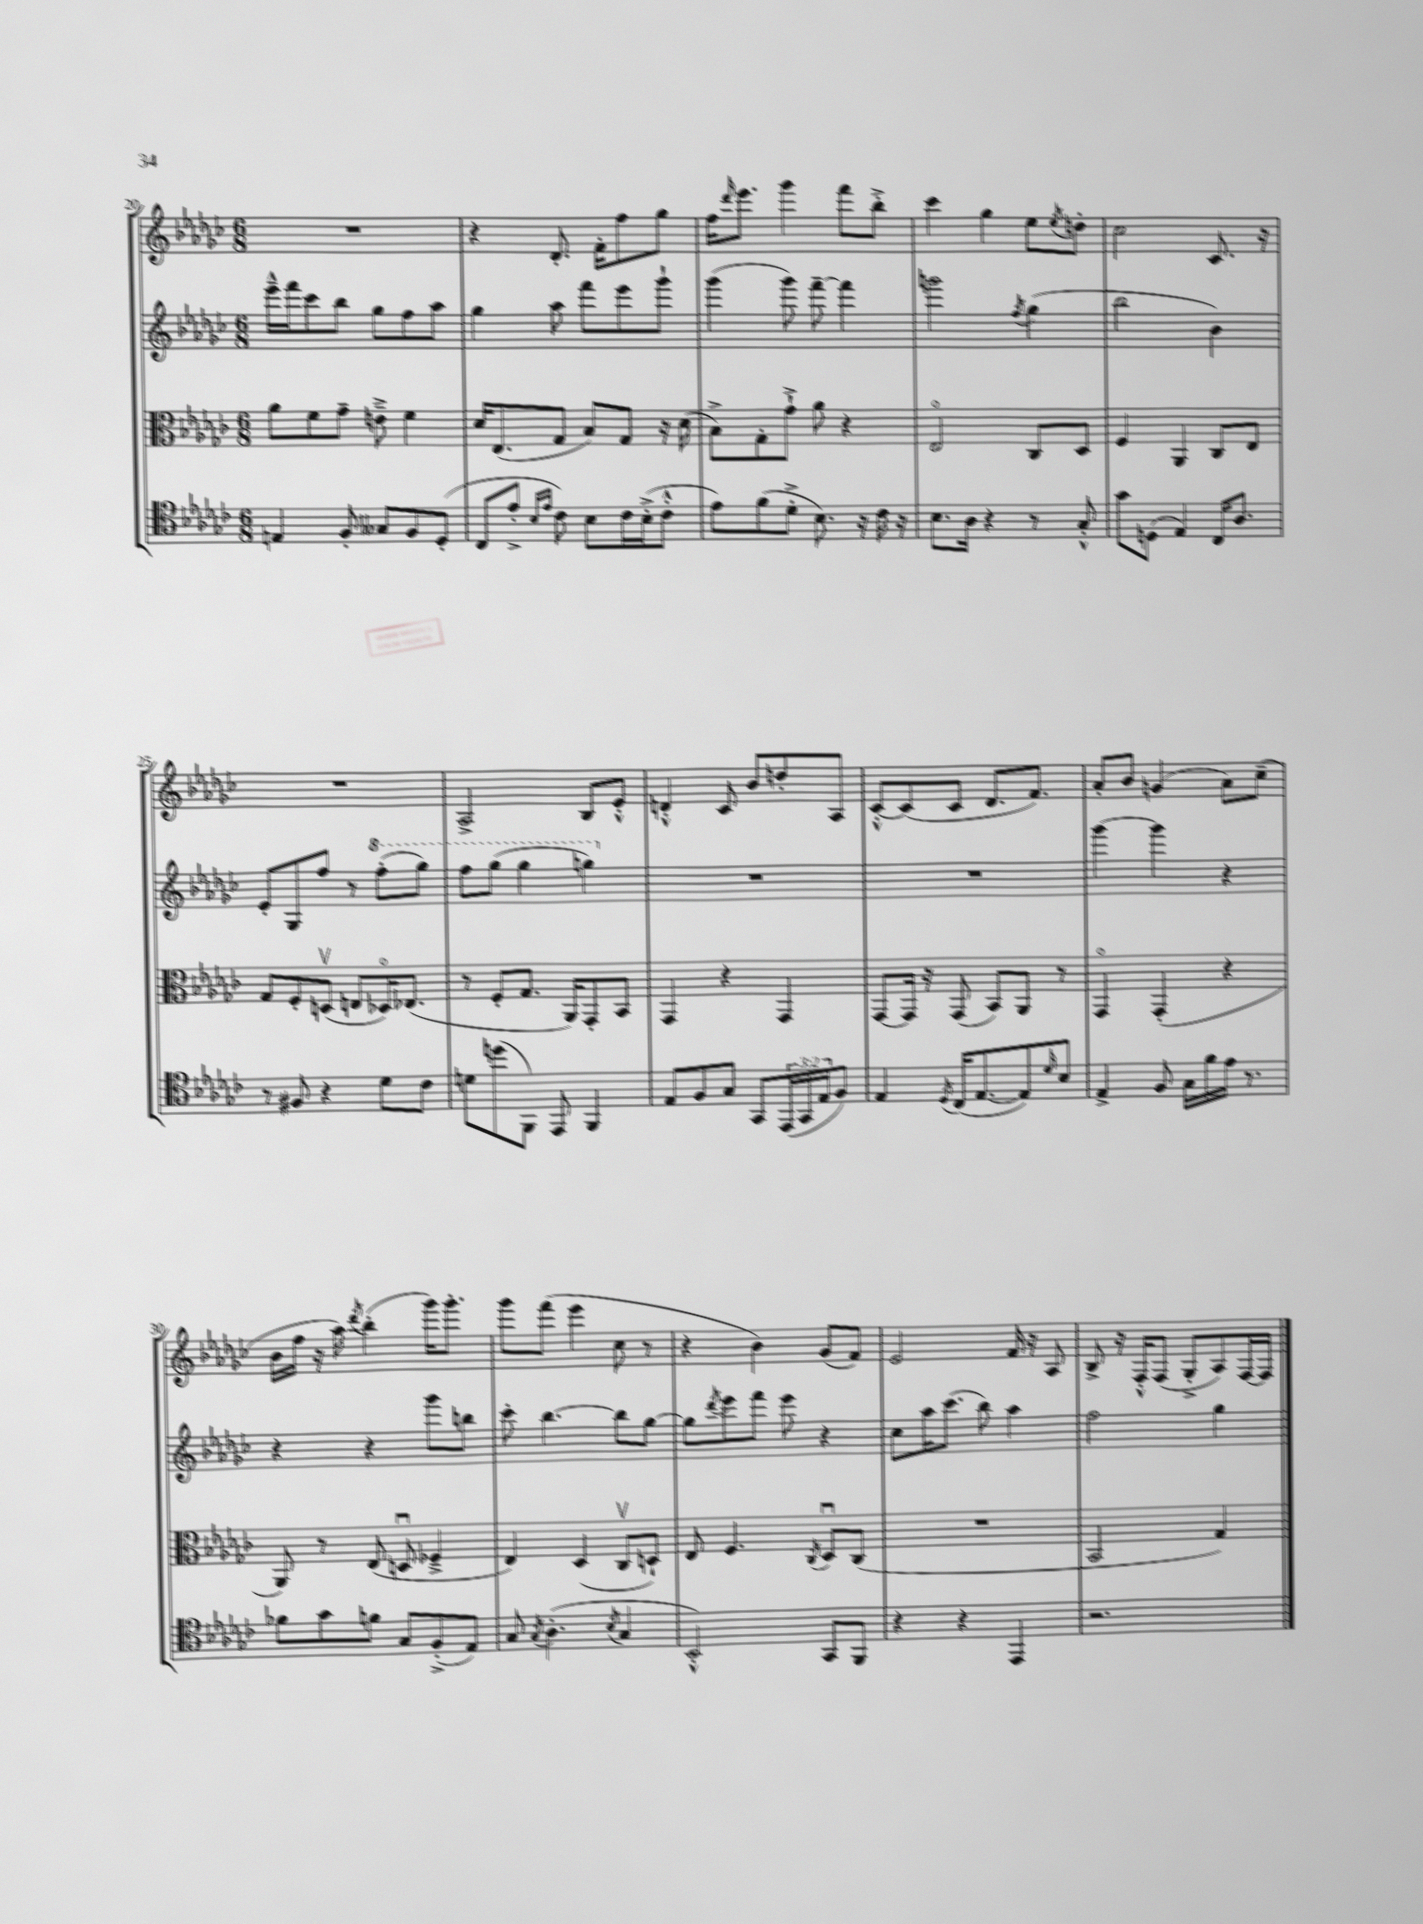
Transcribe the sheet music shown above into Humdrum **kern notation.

**kern	**kern	**kern	**kern
*staff4	*staff3	*staff2	*staff1
*clefC4	*clefC3	*clefG2	*clefG2
*k[b-e-a-d-g-c-]	*k[b-e-a-d-g-c-]	*k[b-e-a-d-g-c-]	*k[b-e-a-d-g-c-]
*M6/8	*M6/8	*M6/8	*M6/8
4E	8a-	16eee-~^^	2.r
.	.	16fff	.
.	8f	8ccc-	.
8F'	8g-~	8bb-	.
8G--	8e~^	8gg-	.
8F	4f	8ff	.
(8D-'	.	8aa-	.
=	=	=	=
8C-	16d-	4gg-	4r
.	(8.E-	.	.
8e-'^	.	.	.
16qqB-	.	.	.
16qqe-	.	.	.
8c-)	8G-	8aa-	8.d-'
8B-	8B-)	8fff	.
.	.	.	16f'
16c-	8G-	8eee-	8ff
(16B-'^	.	.	.
8c-'^^	16r	8ggg-`	8gg-
.	(16d-	.	.
=	=	=	=
8e-)	8B-^)	(4ggg-	16ff
.	.	.	16qqddd-
.	.	.	8.eee-
(8f	8G-'	.	.
8d-'^	8g-`^	8ggg-)	4ggg-
8.B-)	8a-	[8fff~	.
.	4r	4fff]	8fff
16r	.	.	.
16c-	.	.	8bb-'^
16r	.	.	.
=	=	=	=
8.B-	2E-o	2ggg	4ccc-
16A-	.	.	.
4r	.	.	4gg-
.	.	8qff	.
8r	8C-	(4gg-	8ee-
.	.	.	8qee-
8G-'^^	8D-	.	8dd'
=	=	=	=
8g-	4F	2bb-	2cc-
(8D	.	.	.
4E-)	4AA-	.	.
16C-	8C-	4b-)	8.c-
8.A-	.	.	.
.	8E-	.	.
.	.	.	16r
=	=	=	=
8r	8G-	8e-'	2.r
8F#	8F'	8G-	.
4r	(8Dv	8ff	.
.	8E	8r	.
8d-	16D-o)	(8fff'	.
.	(8.E-	.	.
8c-	.	8ggg-)	.
=	=	=	=
8d	8r	8fff	2A-^
(8dd	8F'	(8ggg-	.
8FF)	8.G-	4ggg-	.
8EE-	.	.	.
.	16AA-)	.	.
4FF	8GG-'	4ggg)	8B-
.	8BB-	.	8e-'^^
=	=	=	=
8E-	4GG-	2.r	4d'^^
8F	.	.	.
8G-	4r	.	8c-
8GG-	.	.	8b-
(24EE-	4GG-	.	8dd'
24GG-	.	.	.
24E-	.	.	.
8F)	.	.	8A-
=	=	=	=
4E-	[8GG-	2.r	[8c-'^^
.	16GG-]	.	(8c-]
.	16r	.	.
8qD-	.	.	.
(16C-	(8GG-	.	8c-
[8.E-	.	.	.
.	8BB-)	.	8.d-
8E-])	8AA-	.	.
.	.	.	8.f)
16qqd-	.	.	.
8B-	8r	.	.
=	=	=	=
4E-^	4GG-o	[4ggg-	8a-'
.	.	.	8b-
8F	(4GG-'	4ggg-]	(4g
16G-	.	.	.
16f	.	.	.
16e-	4r	4r	8a-)
8.r	.	.	.
.	.	.	(8cc-~
=	=	=	=
8f-	8AA-)	4r	16b-
.	.	.	16ff
8g-	8r	.	16r
.	.	.	16aa-)
.	.	.	8qddd-
8f	(8E-	4r	(4bb-'
8G-	8Du	.	.
(8F'^	4F-~^	8ggg-	16ggg-)
.	.	.	8.ggg-'
8E-)	.	8bb	.
=	=	=	=
8G-	4E-)	8ccc-'	8ggg-
8qG-	.	.	.
(4.A-'	.	[4.bb-	(8fff
.	(4D-	.	4eee-
8qB-	.	.	.
4G-	8C-v	8bb-]	8cc-
.	8D`)	[8gg-	8r
=	=	=	=
2BB-'^^)	8E-	8gg-]	4r
.	.	8qddd-	.
.	4.F	8eee-	.
.	.	8fff	4b-)
.	.	8eee-	.
.	8qC-	.	.
8GG-	8D-u	4r	(8g-
8FF	(8C-	.	8f)
=	=	=	=
4r	2.r	8cc-	2e-
.	.	16aa-	.
.	.	(8.ccc-	.
4r	.	.	.
.	.	8bb-)	.
4EE-	.	4aa-	16f
.	.	.	16r
.	.	.	8A-
=	=	=	=
2.r	2BB-	2ff	8B-^
.	.	.	16r
.	.	.	16F'^^
.	.	.	(8F
.	.	.	8G-'^
.	4G-)	4gg-	8A-)
.	.	.	[16F
.	.	.	16F]
==	==	==	==
*-	*-	*-	*-
